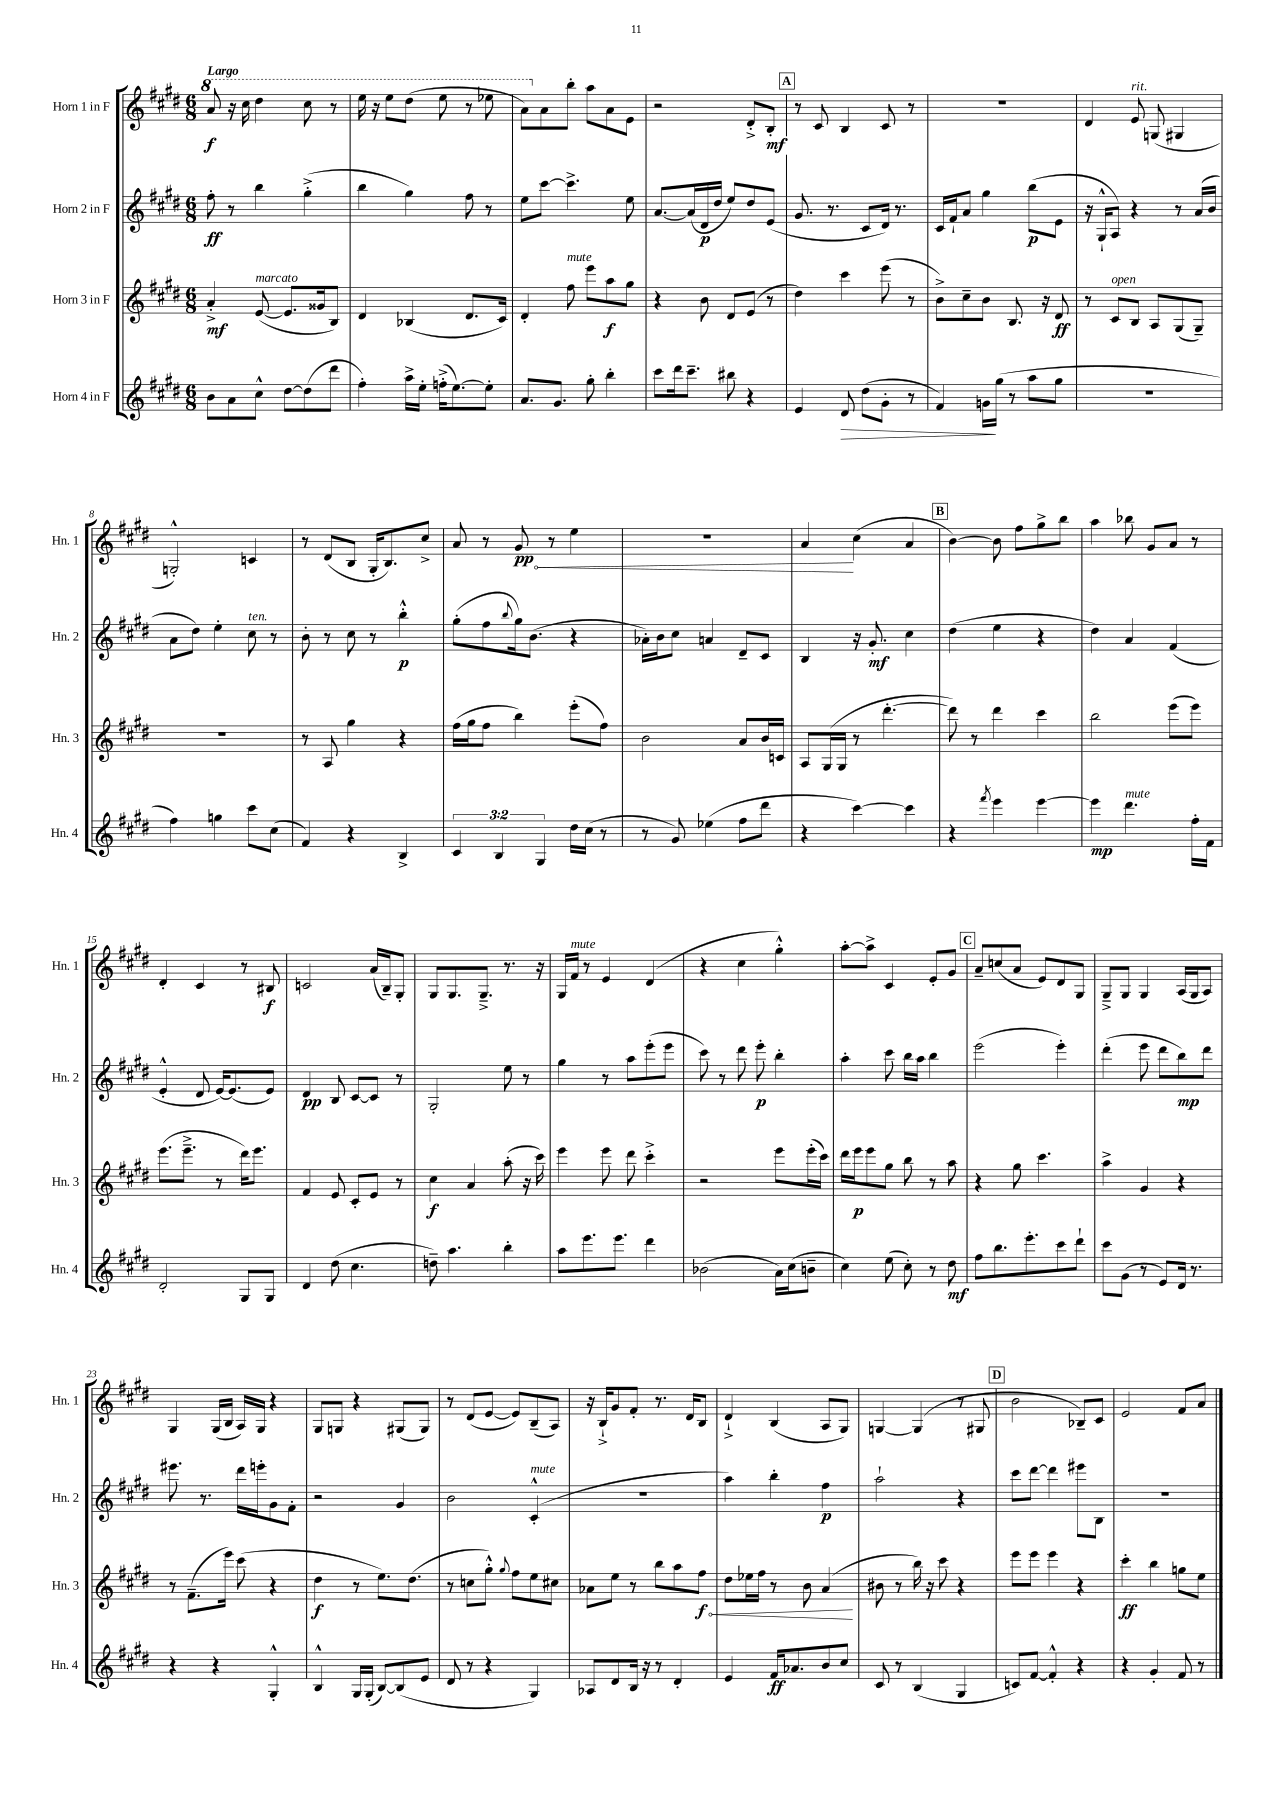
<<
\new StaffGroup <<
\new Staff = "s0" \with { instrumentName = "Horn 1 in F" shortInstrumentName = "Hn. 1" } {
    \clef treble \key e \major \numericTimeSignature \time 6/8 \tempo "Largo"
    \ottava #1 a''8\f r16 cis'''16 dis'''4 cis'''8 r8 |
    e'''16 r16 e'''8 dis'''8( e'''8 r8 ees'''8 |
    a''8) \ottava #0 a'8 b''8-. a''8 a'8 e'8 |
    r2 dis'8-.-> b8-.\mf |
    \mark \markup { \box "A" } r8 cis'8 b4 cis'8 r8 |
    R2. |
    dis'4 e'8^\markup { \italic "rit." } g8( gis4 |
    g2-.-^) c'4 |
    r8 dis'8( b8 gis16-. b8.) cis''8-> |
    a'8 r8 \once \override Hairpin.circled-tip = ##t gis'8\pp\< r8 e''4 |
    R2. |
    a'4\! cis''4( a'4 |
    \mark \markup { \box "B" } b'4~) b'8 fis''8 gis''8-> b''8 |
    a''4 bes''8 gis'8 a'8 r8 |
    dis'4-. cis'4 r8 bis8\f |
    c'2 a'16( b16--) gis8-. |
    gis8 gis8. gis8.---> r8. r16 |
    gis16 fis'16^\markup { \italic "mute" } r8 e'4 dis'4( |
    r4 cis''4 gis''4-.-^) |
    a''8~-. a''8-> cis'4 e'8-. gis'8 |
    \mark \markup { \box "C" } a'8-- c''8( a'8 e'8) dis'8 gis8 |
    gis8---> gis8 gis4 a16( gis16 a8) |
    gis4 gis16( b16 a16) gis16 r4 |
    gis8 g8 r4 gis8( gis8) |
    r8 dis'8( e'8~ e'8) b8--( a8) |
    r16 b16-!-> gis'8 fis'8-. r8. dis'16 b8 |
    dis'4-!-> b4( a8 gis8) |
    g4~ g4( r8 gis8 |
    \mark \markup { \box "D" } b'2 bes8--) cis'8 |
    e'2 fis'8 a'8 \bar "|." |
}
\new Staff = "s1" \with { instrumentName = "Horn 2 in F" shortInstrumentName = "Hn. 2" } {
    \clef treble \key e \major \numericTimeSignature \time 6/8
    fis''8-.\ff r8 b''4 gis''4-.->( |
    b''4 gis''4) fis''8 r8 |
    e''8 cis'''8~ cis'''4.-> e''8 |
    a'8.~ a'16( dis'16\p dis''16 e''8) dis''8 e'8( |
    \mark \markup { \box "A" } gis'8. r8. cis'8 dis'16) r8. |
    cis'16 fis'16-! a'8 gis''4 b''8\p( e'8 |
    r16 gis16-!-^ a8) r4 r8 a'16( b'16 |
    a'8 dis''8) e''4-. cis''8^\markup { \italic "ten." } r8 |
    b'8-. r8 cis''8 r8 b''4-.-^\p |
    gis''8-.( fis''8 \appoggiatura { b''8 } gis''16) b'8.( r4 |
    aes'16-.) b'16 cis''8 a'4 dis'8-- cis'8 |
    b4 r16 gis'8.-.\mf cis''4 |
    \mark \markup { \box "B" } dis''4( e''4 r4 |
    dis''4) a'4 fis'4( |
    e'4-.-^ dis'8 e'16~) e'8.( e'8) |
    dis'4\pp b8 cis'8~ cis'8 r8 |
    gis2-. e''8 r8 |
    gis''4 r8 a''8 e'''8-.( e'''8 |
    cis'''8) r8 dis'''8 e'''8-.\p b''4-. |
    a''4-. cis'''8 b''16 a''16 b''4 |
    \mark \markup { \box "C" } e'''2( e'''4-.) |
    dis'''4-.( e'''8 dis'''8 b''8\mp) dis'''8 |
    eis'''8. r8. dis'''16 e'''16-. gis'8 fis'8-. |
    r2 gis'4 |
    b'2 cis'4-.-^^\markup { \italic "mute" }( |
    R2. |
    a''4) b''4-. fis''4\p |
    a''2-! r4 |
    \mark \markup { \box "D" } cis'''8 dis'''8~ dis'''4 eis'''8 b8 |
    R2. \bar "|." |
}
\new Staff = "s2" \with { instrumentName = "Horn 3 in F" shortInstrumentName = "Hn. 3" } {
    \clef treble \key e \major \numericTimeSignature \time 6/8
    a'4-.->\mf e'8~^\markup { \italic "marcato" }( e'8. gisis'16 b8) |
    dis'4 bes4( dis'8. cis'16) |
    dis'4-. fis''8^\markup { \italic "mute" } e'''8 a''8\f gis''8 |
    r4 b'8 dis'8 e'8( r8 |
    \mark \markup { \box "A" } dis''4) cis'''4 e'''8( r8 |
    b'8->) cis''8-- b'8 b8. r16 dis'8\ff |
    r8 cis'8^\markup { \italic "open" } b8 a8 gis8( gis8--) |
    R2. |
    r8 a8 gis''4 r4 |
    fis''16( gis''16 fis''8 b''4) e'''8-.( fis''8) |
    b'2 a'8 b'16 c'16 |
    a8 gis16( gis16 r8 dis'''4.~-. |
    \mark \markup { \box "B" } dis'''8) r8 dis'''4 cis'''4 |
    b''2 e'''8( e'''8) |
    e'''8.( e'''8.---> r8 dis'''16) e'''8. |
    fis'4 e'8 cis'8-. e'8 r8 |
    cis''4\f a'4 a''8-.( r16 cis'''16) |
    e'''4 e'''8 dis'''8 cis'''4-.-> |
    r2 e'''8 e'''16-.( cis'''16) |
    dis'''16 e'''16\p e'''8 gis''8 b''8 r8 a''8 |
    \mark \markup { \box "C" } r4 gis''8 cis'''4. |
    a''4-> gis'4 r4 |
    r8 fis'8.--( e'''16) cis'''8( r4 |
    dis''4\f r8 e''8.) dis''8.( |
    r8 c''8 gis''8-.-^) \appoggiatura { gis''8 } fis''8 e''8 cis''8 |
    aes'8 e''8 r8 b''8 a''8 \once \override Hairpin.circled-tip = ##t fis''8\f\< |
    dis''8 ees''16 fis''16 r8 b'8 a'4\!( |
    bis'8 r8 b''16) r16 cis'''8 r4 |
    \mark \markup { \box "D" } e'''8 e'''8 e'''4 r4 |
    cis'''4-.\ff b''4 g''8 e''8 \bar "|." |
}
\new Staff = "s3" \with { instrumentName = "Horn 4 in F" shortInstrumentName = "Hn. 4" } {
    \clef treble \key e \major \numericTimeSignature \time 6/8 \override Staff.TupletNumber.text = #tuplet-number::calc-fraction-text
    b'8 a'8 cis''8-^ dis''8~ dis''8( dis'''8 |
    fis''4-.) a''16-> e''16-. f''16-.->( e''8.~) e''8-. |
    a'8. gis'8. gis''8-. b''4-. |
    cis'''8 dis'''16 cis'''8.-- bis''8 r4 |
    \mark \markup { \box "A" } e'4 dis'8\> dis''8( gis'8-. r8 |
    fis'4) g'16\! gis''16( r8 a''8 gis''8 |
    R2. |
    fis''4) g''4 cis'''8 cis''8( |
    fis'4) r4 b4-> |
    \tuplet 3/2 { cis'4 b4 gis4 } dis''16 cis''16( r8 |
    r8 gis'8) ees''4( fis''8 dis'''8 |
    r4 cis'''4~) cis'''4 |
    \mark \markup { \box "B" } r4 \acciaccatura { fis'''8 } e'''4 e'''4~ |
    e'''4\mp dis'''4.^\markup { \italic "mute" } fis''16-. fis'16 |
    dis'2-. gis8 gis8 |
    dis'4 dis''8( cis''4. |
    d''8--) a''4. b''4-. |
    a''8 e'''8. e'''8. dis'''4 |
    bes'2( a'16) cis''16( b'8-- |
    cis''4) e''8( cis''8-.) r8 dis''8\mf |
    \mark \markup { \box "C" } fis''8 b''8. e'''8.-. cis'''8 dis'''8-! |
    cis'''8 gis'8( r8 e'8) dis'16 r8. |
    r4 r4 gis4-.-^ |
    b4-^ gis16 gis16-.( b8~) b8( e'8 |
    dis'8 r8 r4 gis4) |
    aes8 dis'8 b16 r16 r8 dis'4-. |
    e'4 fis'16\ff aes'8. b'8 cis''8 |
    cis'8 r8 b4( gis4 |
    \mark \markup { \box "D" } c'8) fis'8~ fis'4-.-^ r4 |
    r4 gis'4-. fis'8 r8 \bar "|." |
}
>>
>>
